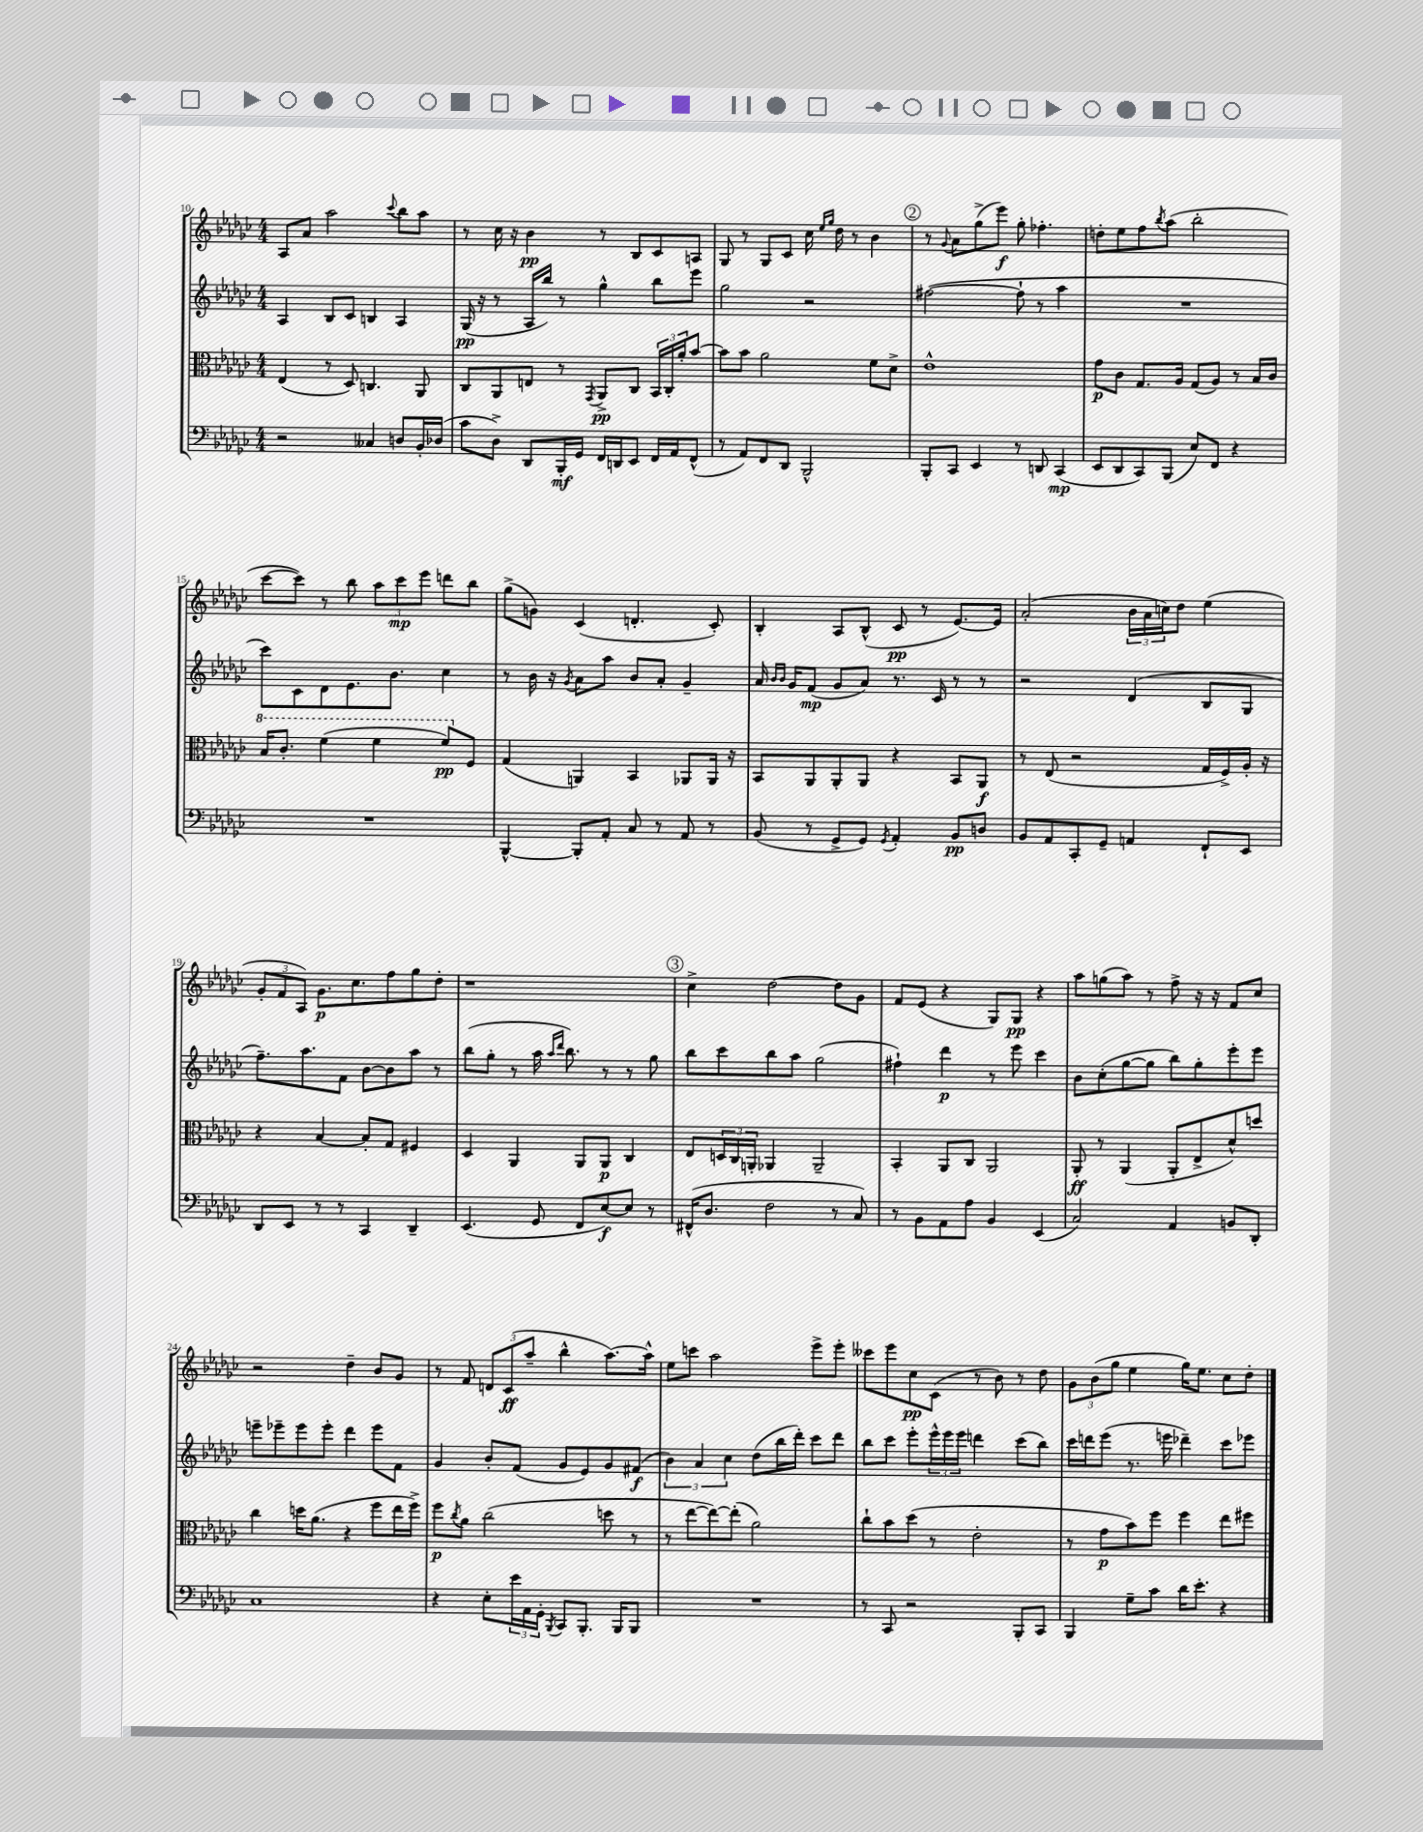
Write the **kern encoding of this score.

**kern	**dynam	**kern	**dynam	**kern	**dynam	**kern	**dynam
*part4	*part4	*part3	*part3	*part2	*part2	*part1	*part1
*staff4	*staff4	*staff3	*staff3	*staff2	*staff2	*staff1	*staff1
*clefF4	*	*clefC3	*	*clefG2	*	*clefG2	*
*k[b-e-a-d-g-c-]	*	*k[b-e-a-d-g-c-]	*	*k[b-e-a-d-g-c-]	*	*k[b-e-a-d-g-c-]	*
*M4/4	*	*M4/4	*	*M4/4	*	*M4/4	*
=10	=10	=10	=10	=10	=10	=10	=10
2r	.	(4E-/	.	4A-/	.	8A-/L	.
.	.	.	.	.	.	8a-/J	.
.	.	8r	.	8B-/L	.	2aa-\	.
.	.	8D-/)	.	8c-/J	.	.	.
4C--X/	.	4.Cn/	.	4Bn/	.	.	.
.	.	.	.	.	.	8qqccc-/	.
8Dn/L	.	.	.	4A-/	.	8bb-\L	.
16BB-'/L	.	8AA-/	.	.	.	8aa-\J	.
(16D-X/JJ	.	.	.	.	.	.	.
=11	=11	=11	=11	=11	=11	=11	=11
8c-\L	.	8C-/L	.	(16G-/	pp	8r	.
.	.	.	.	16r	.	.	.
8D-^\J)	.	8AA-/	.	8r	.	16cc-\	.
.	.	.	.	.	.	16r	.
8DD-/L	.	8En/J	.	16A-/LL	.	4b-\	pp
.	.	.	.	16bb-/JJ)	.	.	.
16BBB-'/L	mf	8r	.	8r	.	.	.
16GG-/JJ	.	.	.	.	.	.	.
.	.	8qGG-/	.	.	.	.	.
16FF/LL	.	8AA-^/L	pp	4gg-^^\	.	8r	.
16DDn/J	.	.	.	.	.	.	.
8EE-/J	.	8C-/J	.	.	.	8B-/L	.
16FF/LL	.	24BB-/LL	.	8bb-\L	.	8c-/	.
.	.	24C-'/	.	.	.	.	.
16AA-/J	.	.	.	.	.	.	.
.	.	24a-'/J	.	.	.	.	.
(8FF^^/J	.	[8b-/J	.	8eee-\J	.	8An/J	.
=12	=12	=12	=12	=12	=12	=12	=12
8r	.	8b-\L]	.	2gg-\	.	8G-/	.
8AA-/L)	.	8b-\J	.	.	.	8r	.
8FF/	.	2a-\	.	.	.	8G-/L	.
8DD-/J	.	.	.	.	.	8c-/J	.
2BBB-^^/	.	.	.	2r	.	16cc-\	.
.	.	.	.	.	.	16qqee-/LL	.
.	.	.	.	.	.	16qqgg-/JJ	.
.	.	.	.	.	.	16dd-\	.
.	.	.	.	.	.	8r	.
.	.	8f\L	.	.	.	4b-\	.
.	.	8d-^\J	.	.	.	.	.
!!LO:REH:place=s1:t=2
=13	=13	=13	=13	=13	=13	=13	=13
8BBB-'/L	.	1e-^^	.	([2ff#X\	.	8r	.
.	.	.	.	.	.	8qqg-/	.
8CC-/J	.	.	.	.	.	8a-\L	.
4EE-/	.	.	.	.	.	(8gg-^\	.
.	.	.	.	.	.	8eee-\J)	f
8r	.	.	.	8ff#`\]	.	8gg-'\	.
8DDn/	.	.	.	8r	.	4.ff-X'\	.
(4CC-/	mp	.	.	4aa-\	.	.	.
=14	=14	=14	=14	=14	=14	=14	=14
8EE-/L	.	8g-\L	p	1r	.	8ddn'\L	.
8DD-/	.	8c-\J	.	.	.	8ee-\	.
8CC-/)	.	8.G-/L	.	.	.	8ff\	.
.	.	.	.	.	.	8qbb-/	.
(8BBB-/J	.	.	.	.	.	(8aa-\J	.
.	.	16A-/Jk	.	.	.	.	.
8E-/L)	.	(8G-/L	.	.	.	2bb-'\	.
8FF/J	.	8A-/J)	.	.	.	.	.
4r	.	8r	.	.	.	.	.
.	.	16B-/LL	.	.	.	.	.
.	.	16c-/JJ	.	.	.	.	.
!!LO:LB:g=z
=15	=15	=15	=15	=15	=15	=15	=15
*	*	*8va	*	*	*	*	*
1r	.	16b-/KL	.	8ccc-\L)	.	[8ccc-\L	.
.	.	8.cc-'/J	.	.	.	.	.
.	.	.	.	8c-\	.	8ccc-\J])	.
.	.	(4ff\	.	8d-\	.	8r	.
.	.	.	.	8.e-\	.	8bb-\	.
.	.	4ff\	.	.	.	12aa-\L	.
.	.	.	.	8.b-\J	.	.	.
.	.	.	.	.	.	12ccc-\	mp
.	.	.	.	.	.	12eee-\J	.
.	.	8ff/L)	pp	4cc-\	.	8dddn\L	.
*	*	*X8va	*	*	*	*	*
.	.	8F/J	.	.	.	8bb-\J	.
=16	=16	=16	=16	=16	=16	=16	=16
[4BBB-^^/	.	(4G-/	.	8r	.	(8gg-^\L	.
.	.	.	.	16b-\	.	8gn\J)	.
.	.	.	.	16r	.	.	.
.	.	.	.	8qg-/	.	.	.
8BBB-'/L]	.	4AAn/)	.	8a-\L	.	(4c-/	.
8AA-'/J	.	.	.	8aa-\J	.	.	.
8C-/	.	4BB-/	.	8b-/L	.	4.dn'/	.
8r	.	.	.	8a-'/J	.	.	.
8AA-/	.	8AA-X/L	.	4g-~/	.	.	.
8r	.	16AA-/Jk	.	.	.	8c-'/)	.
.	.	16r	.	.	.	.	.
=17	=17	=17	=17	=17	=17	=17	=17
(8BB-/	.	8BB-/L	.	16a-/	.	4B-'/	.
.	.	.	.	16qqb-/LL	.	.	.
.	.	.	.	16qqb-/JJ	.	.	.
.	.	.	.	16g-/KL	.	.	.
8r	.	8AA-/	.	(8f/J	mp	.	.
8GG-^/L	.	8AA-'/	.	8g-/L	.	8A-/L	.
8GG-/J)	.	8AA-/J	.	8a-/J)	.	(8B-^^/J	.
8qGG-/	.	.	.	.	.	.	.
4AA-'/	.	4r	.	8.r	.	8c-/	pp
.	.	.	.	.	.	8r	.
.	.	.	.	16c-/	.	.	.
8BB-/L	pp	8BB-/L	.	8r	.	[8.e-/L)	.
8Dn/J	.	8AA-/J	f	8r	.	.	.
.	.	.	.	.	.	16e-/Jk]	.
=18	=18	=18	=18	=18	=18	=18	=18
8BB-/L	.	8r	.	2r	.	(2a-'/	.
8AA-/	.	(8E-/	.	.	.	.	.
8CC-'/	.	2r	.	.	.	.	.
8GG-~/J	.	.	.	.	.	.	.
4AAn/	.	.	.	(4d-/	.	24b-\LL	.
.	.	.	.	.	.	24a-\	.
.	.	.	.	.	.	24ccn\J)	.
.	.	.	.	.	.	8dd-\J	.
8FF`/L	.	16G-/LL	.	8B-/L	.	(4ee-\	.
.	.	16F^/)	.	.	.	.	.
8EE-/J	.	16A-'/JJ	.	8G-/J	.	.	.
.	.	16r	.	.	.	.	.
!!LO:LB:g=z
=19	=19	=19	=19	=19	=19	=19	=19
8DD-/L	.	4r	.	8.ff~\L)	.	12g-'/L	.
.	.	.	.	.	.	12f/	.
8EE-/J	.	.	.	.	.	.	.
.	.	.	.	.	.	12A-/J)	.
.	.	.	.	8.aa-\	.	.	.
8r	.	[4B-/	.	.	.	8.g-\L	p
8r	.	.	.	8f\J	.	.	.
.	.	.	.	.	.	8.cc-\	.
4CC-/	.	8B-'/L]	.	[8b-\L	.	.	.
.	.	8G-/J	.	8b-\]	.	8ff\	.
4DD-~/	.	4F#X/	.	8aa-\J	.	8gg-\	.
.	.	.	.	8r	.	8dd-'\J	.
=20	=20	=20	=20	=20	=20	=20	=20
(4.EE-/	.	4D-/	.	(8bb-\L	.	1r	.
.	.	.	.	8gg-'\J	.	.	.
.	.	4AA-/	.	8r	.	.	.
8GG-/	.	.	.	16aa-\	.	.	.
.	.	.	.	16qqaa-/LL	.	.	.
.	.	.	.	16qqddd-/JJ	.	.	.
.	.	.	.	8.bb-\)	.	.	.
8FF/L	.	8AA-/L	.	.	.	.	.
[8E-/)	f	8AA-/J	p	8r	.	.	.
8E-/J]	.	4C-/	.	8r	.	.	.
8r	.	.	.	8gg-\	.	.	.
!!LO:REH:place=s1:t=3
=21	=21	=21	=21	=21	=21	=21	=21
(16FF#X^^/KL	.	8E-/L	.	8bb-\L	.	4cc-^\	.
8.D-/J	.	.	.	.	.	.	.
.	.	24Dn/L	.	8ccc-\	.	.	.
.	.	24C-/	.	.	.	.	.
.	.	24AAn'/JJ	.	.	.	.	.
2F\	.	4AA-X/	.	8bb-\	.	[2dd-\	.
.	.	.	.	8aa-\J	.	.	.
.	.	2AA-~/	.	(2gg-\	.	.	.
8r	.	.	.	.	.	8dd-\L]	.
8C-/)	.	.	.	.	.	8g-\J	.
=22	=22	=22	=22	=22	=22	=22	=22
8r	.	4BB-'/	.	4ff#X`\)	.	8f/L	.
8BB-\L	.	.	.	.	.	(8e-/J	.
8AA-\	.	8AA-/L	.	4ddd-\	p	4r	.
8A-\J	.	8C-/J	.	.	.	.	.
4BB-/	.	2AA-/	.	8r	.	8G-/L)	.
.	.	.	.	8eee-\	.	8G-/J	pp
(4EE-/	.	.	.	4ccc-\	.	4r	.
=23	=23	=23	=23	=23	=23	=23	=23
2C-/)	.	8AA-'/	ff	8b-\L	.	8aa-\L	.
.	.	8r	.	(8cc-'\	.	(8ggn\	.
.	.	(4AA-/	.	[8gg-\	.	8aa-\J)	.
.	.	.	.	8gg-\J]	.	8r	.
4AA-/	.	8AA-'/L	.	8bb-\L)	.	8ff^\	.
.	.	8E-^/	.	8gg-'\	.	16r	.
.	.	.	.	.	.	16r	.
8BBn/L	.	8d-^^/)	.	8eee-'\	.	8f/L	.
8DD-'/J	.	8ddn/J	.	8eee-\J	.	8cc-/J	.
!!LO:LB:g=z
=24	=24	=24	=24	=24	=24	=24	=24
1C-	.	4cc-\	.	8eeen~\L	.	2r	.
.	.	.	.	8eee-X~\	.	.	.
.	.	16ddn\KL	.	8eee-\	.	.	.
.	.	(8.a-\J	.	.	.	.	.
.	.	.	.	8eee-'\J	.	.	.
.	.	4r	.	4ddd-\	.	4dd-~\	.
.	.	8ff\L	.	8eee-\L	.	8b-/L	.
.	.	16ee-\L	.	8f\J	.	8g-/J	.
.	.	16ff^\JJ)	.	.	.	.	.
=25	=25	=25	=25	=25	=25	=25	=25
4r	.	8ff\L	p	4g-/	.	8r	.
.	.	8qcc-/	.	.	.	.	.
.	.	8a-\J	.	.	.	8f/	.
8E-'\L	.	(2cc-\	.	8b-'/L	.	12dn/L	.
.	.	.	.	.	.	(12c-/	ff
24e-\L	.	.	.	(8f/J	.	.	.
24AA-\	.	.	.	.	.	12aa-~/J	.
24GG-'\JJ	.	.	.	.	.	.	.
8qBBB-/	.	.	.	.	.	.	.
8CC-/L	.	.	.	8g-/L	.	4bb-^^\	.
8.BBB-'/J	.	.	.	8e-/)	.	.	.
.	.	8ddn\	.	8g-/	.	[8.aa-\L)	.
16BBB-/KL	.	.	.	.	.	.	.
8BBB-/J	.	8r	.	(8f#X/J	f	.	.
.	.	.	.	.	.	16aa-^^\Jk]	.
=26	=26	=26	=26	=26	=26	=26	=26
1r	.	8r	.	6b-\)	.	8ee-\L	.
.	.	[8ee-\L	.	.	.	8cccn\J	.
.	.	.	.	6a-/	.	.	.
.	.	8ee-\_)	.	.	.	2aa-\	.
.	.	.	.	6cc-\	.	.	.
.	.	(8ee-'\J]	.	.	.	.	.
.	.	2a-\)	.	(8dd-\L	.	.	.
.	.	.	.	16bb-\L	.	.	.
.	.	.	.	16ddd-'\JJ)	.	.	.
.	.	.	.	8ccc-\L	.	8eee-^\L	.
.	.	.	.	8ddd-\J	.	8eee-'\J	.
=27	=27	=27	=27	=27	=27	=27	=27
8r	.	8cc-`\L	.	8bb-\L	.	8ccc--X\L	.
8CC-/	.	8b-\	.	8ccc-\J	.	8eee-\	.
2r	.	(8dd-\J	.	8eee-'\L	.	8cc-\	pp
.	.	8r	.	24eee-^^\L	.	(8c-\J	.
.	.	.	.	24eee-\	.	.	.
.	.	.	.	24eee-\JJ	.	.	.
.	.	2e-'\	.	4dddn\	.	8r	.
.	.	.	.	.	.	8b-\)	.
8BBB-'/L	.	.	.	(8ccc-\L	.	8r	.
8CC-/J	.	.	.	8bb-\J)	.	8dd-\	.
=28	=28	=28	=28	=28	=28	=28	=28
4BBB-/	.	8r	.	16ccc-\LL	.	12g-\L	.
.	.	.	.	16dddn\J	.	.	.
.	.	.	.	.	.	(12b-\	.
.	.	8g-\L	p	(8eee-\J	.	.	.
.	.	.	.	.	.	12gg-\J	.
8G-~\L	.	8b-\)	.	8.r	.	4ee-\	.
8c-\J	.	8ff\J	.	.	.	.	.
.	.	.	.	16eeen\	.	.	.
16d-\KL	.	4ff\	.	4ddd-X~\)	.	16gg-\KL)	.
8.e-'\J	.	.	.	.	.	8.ee-\J	.
4r	.	8ee-\L	.	8ccc-\L	.	8cc-\L	.
.	.	8ff#X\J	.	8eee-X\J	.	8dd-'\J	.
==	==	==	==	==	==	==	==
*-	*-	*-	*-	*-	*-	*-	*-
